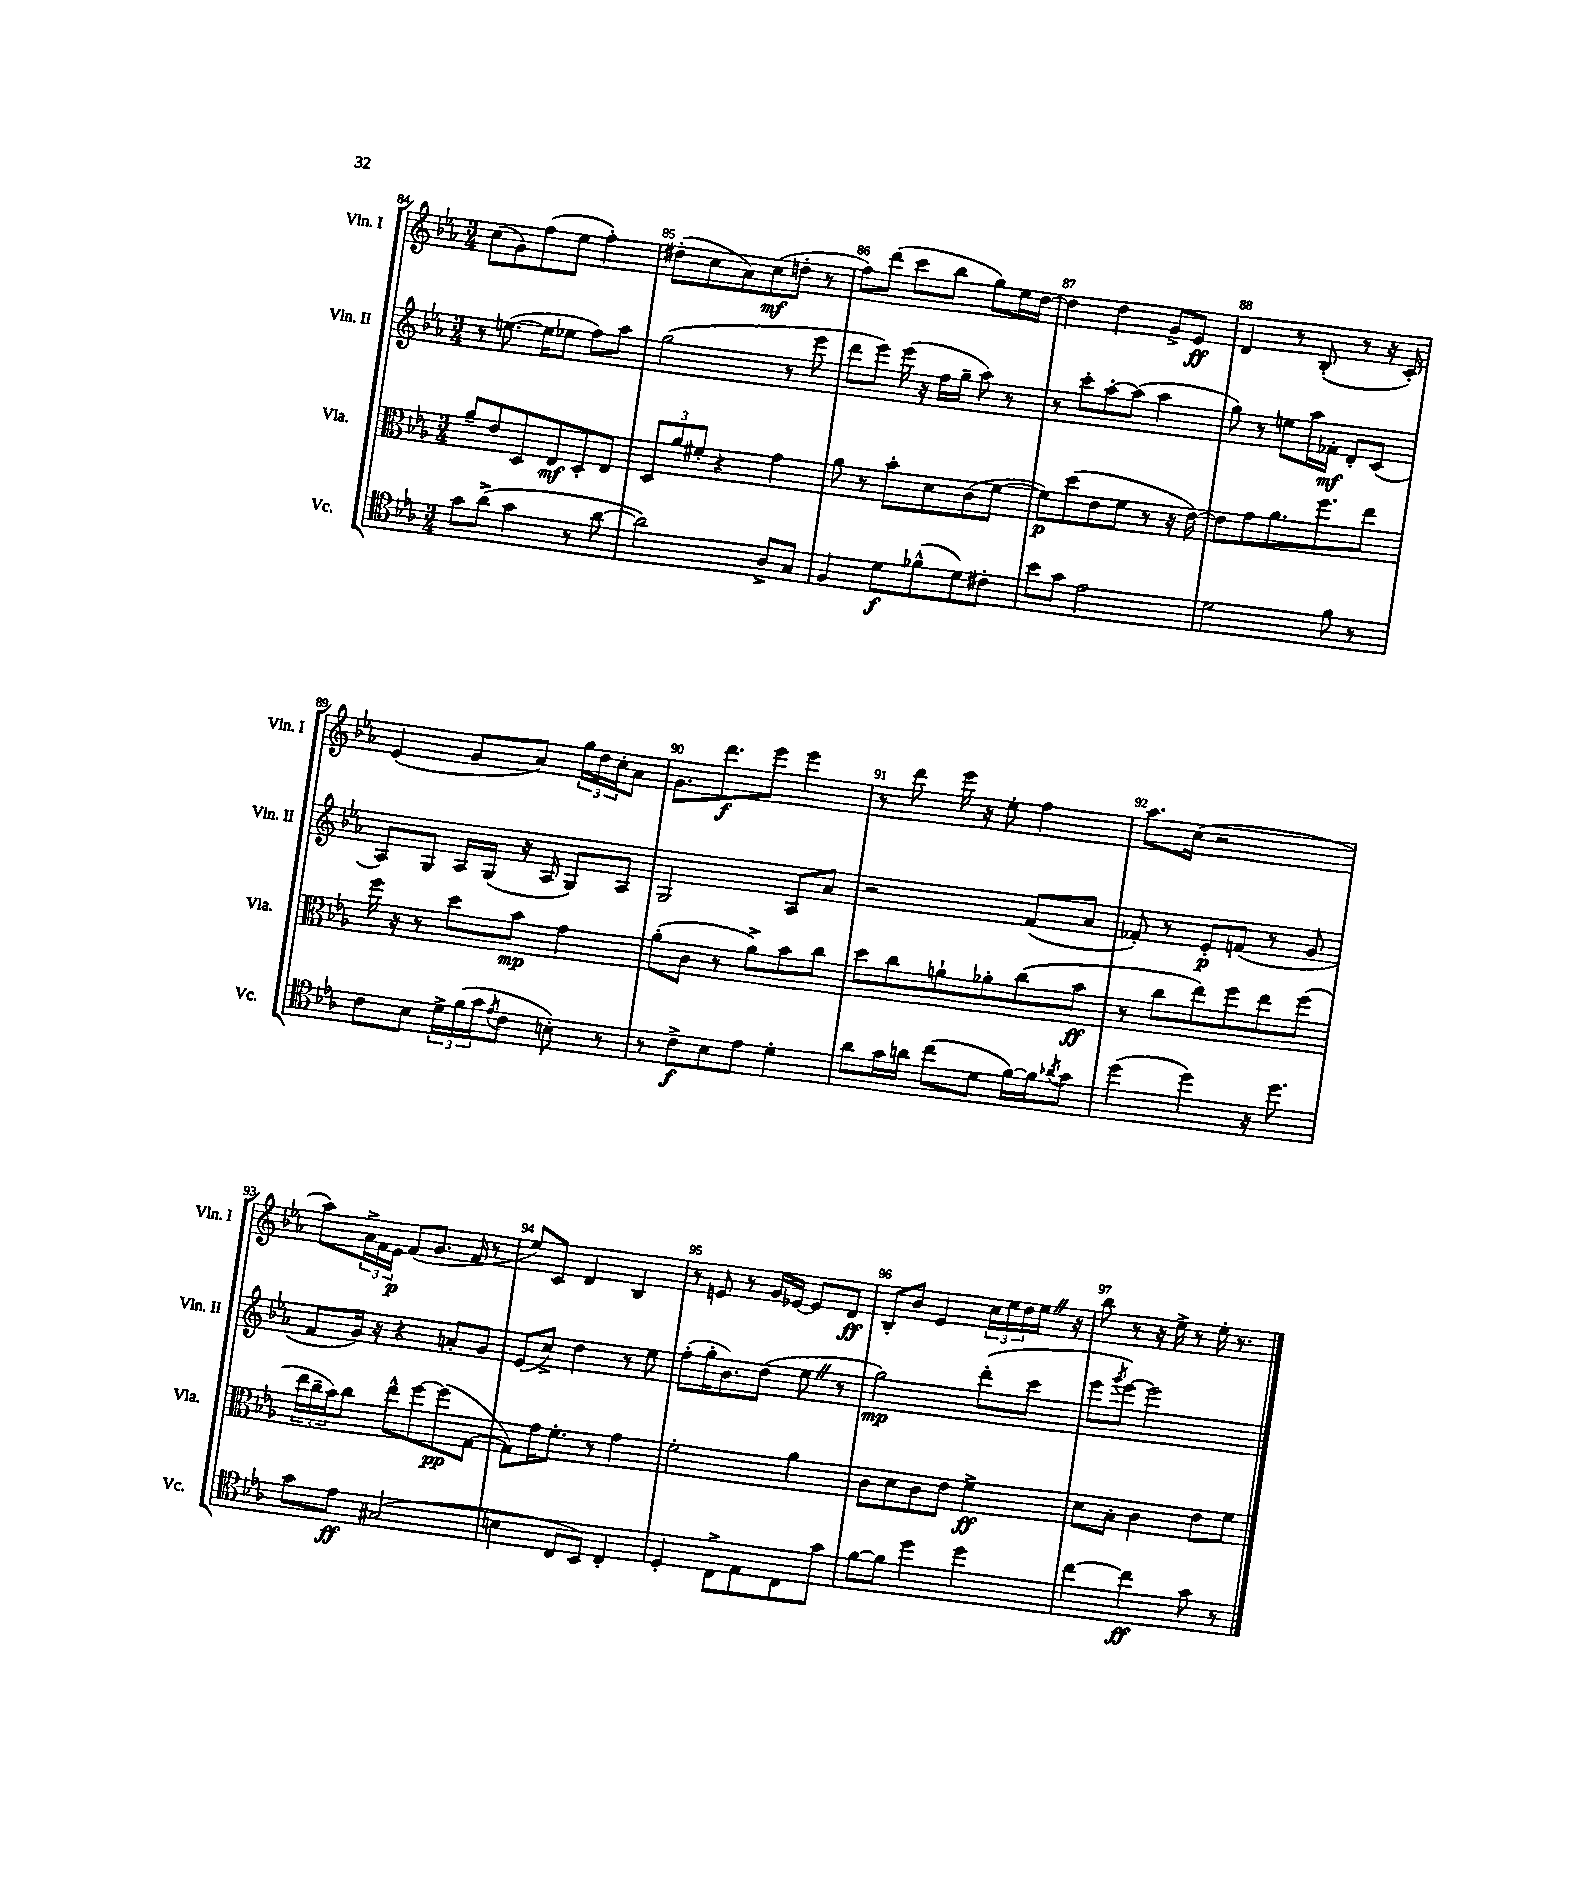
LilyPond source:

<<
\new StaffGroup <<
\new Staff = "s0" \with { instrumentName = "Vln. I" shortInstrumentName = "Vln. I" } {
    \clef treble \key ees \major \numericTimeSignature \time 3/4
    c''8( g'8) f''8( ees''8 f''4-.) |
    dis''8-.( c''8 aes'8) c''8\mf( d''8-. r8 |
    f''8) d'''8( c'''8 bes''8 g''8) ees''16 d''16~ |
    d''4 d''4 g'8-> ees'8\ff |
    d'4 r8 bes8-.( r8 r16 c'16-.) |
    ees'4( g'8 aes'8) \tuplet 3/2 { g''16 d''16 c''16-. } aes'8 |
    g'8. d'''8.\f ees'''8 ees'''4 |
    r8 d'''8 ees'''16 r16 ees''8-. f''4 |
    aes''8. c''16( r2 |
    aes''8) \tuplet 3/2 { aes'16-> f'16 ees'16\p } f'8( g'8. f'16 r8 |
    ees''8) c'8 d'4 bes4 |
    r8 e'8 r8 g'16 ees'16~ ees'8 d'8\ff |
    bes8-. bes'8 ees'4 \tuplet 3/2 { c''16 ees''16 d''16 } ees''16 \once \override BreathingSign.text = \markup { \musicglyph "scripts.caesura.straight" } \breathe r16 |
    bes''8 r8 r16 ees''16-> r8 ees''16-. r8. \bar "|." |
}
\new Staff = "s1" \with { instrumentName = "Vln. II" shortInstrumentName = "Vln. II" } {
    \clef treble \key ees \major \numericTimeSignature \time 3/4
    r8 e''8.~( e''16 ees''8 f''8) aes''8 |
    g''2( r8 ees'''8 |
    d'''8 ees'''8) ees'''16( r16 f''16 g''16-- aes''8) r8 |
    r8 c'''8-. aes''8~-. aes''8( aes''4 |
    g''8) r8 e''8 aes''16 fes'16-.\mf d'8-. c'8( |
    aes8) g8 aes16 g16( r16 aes16 g8) aes8 |
    g2 aes8 aes'8 |
    r2 f'8( aes'8 |
    fes'8-.) r8 ees'8-.\p f'8( r8 g'8 |
    f'8 g'16) r16 r4 a'8-. g'8 |
    ees'8( c''8->) d''4 r8 ees''8 |
    f''8-.( g''16-. bes'8.) d''8( ees''8 \once \override BreathingSign.text = \markup { \musicglyph "scripts.caesura.straight" } \breathe r8 |
    g''2\mp) d'''8-.( c'''8 |
    ees'''8 \acciaccatura { g'''8 } ees'''8~) ees'''2 \bar "|." |
}
\new Staff = "s2" \with { instrumentName = "Vla." shortInstrumentName = "Vla." } {
    \clef alto \key ees \major \numericTimeSignature \time 3/4
    aes'8-- ees'8 d8 ees8\mf d8-. ees8 |
    \tuplet 3/2 { d8 aes'8 fis'8-. } r4 g'4 |
    aes'8 r8 bes'8-. d'8 c'8( f'8~ |
    f'8\p) d''8( ees'8 f'8 r8 r16 ees'16~) |
    ees'8 g'8 aes'8. f''8. ees''8 |
    f''16 r16 r8 d''8 bes'8\mp g'4 |
    aes'8-.( c'8 r8 aes'8->) bes'8 c''8 |
    d''8 c''8 a'8-! aes'8-. c''8( bes'8\ff |
    r8 c''8 ees''8) f''8 ees''8 f''8( |
    \tuplet 3/2 { ees''16 c''16-- bes'16) } c''8 ees''8-^ f''8~ f''8\pp( g8~ |
    g8) g'16 f'8.-. r8 g'4 |
    f'2-. aes'4 |
    c'8 d'8 c'8 ees'8 f'4->\ff |
    d'8 bes8-. c'4 ees'8 f'8 \bar "|." |
}
\new Staff = "s3" \with { instrumentName = "Vc." shortInstrumentName = "Vc." } {
    \clef tenor \key ees \major \numericTimeSignature \time 3/4
    g'8 aes'8->( g'4 r8 aes'8~ |
    aes'2) aes8-> g8 |
    f4 d'8\f fes'8-^( d'8) cis'8-. |
    bes'8 g'8 ees'2 |
    d'2 f'8 r8 |
    c'8 bes8 \tuplet 3/2 { d'16-> f'16( g'16 } \acciaccatura { ees'8 } c'8 b8-.) r8 |
    r8 c'8->\f bes8 ees'8 d'4-. |
    aes'8 g'16 a'16 c''8( d'8 f'16~) f'16 \acciaccatura { aes'8 } g'8 |
    d''4( d''4) r16 d''8. |
    g'8 ees'8\ff gis2( |
    b4 c8 bes,8) c4-. |
    d4-. c8-> ees8 c8 g'8 |
    f'8~ f'8 d''4 d''4 |
    c''4~ c''4\ff g'8 r8 \bar "|." |
}
>>
>>
\layout { \context { \Score currentBarNumber = #84 \override BarNumber.break-visibility = ##(#f #t #t) barNumberVisibility = #all-bar-numbers-visible } }
